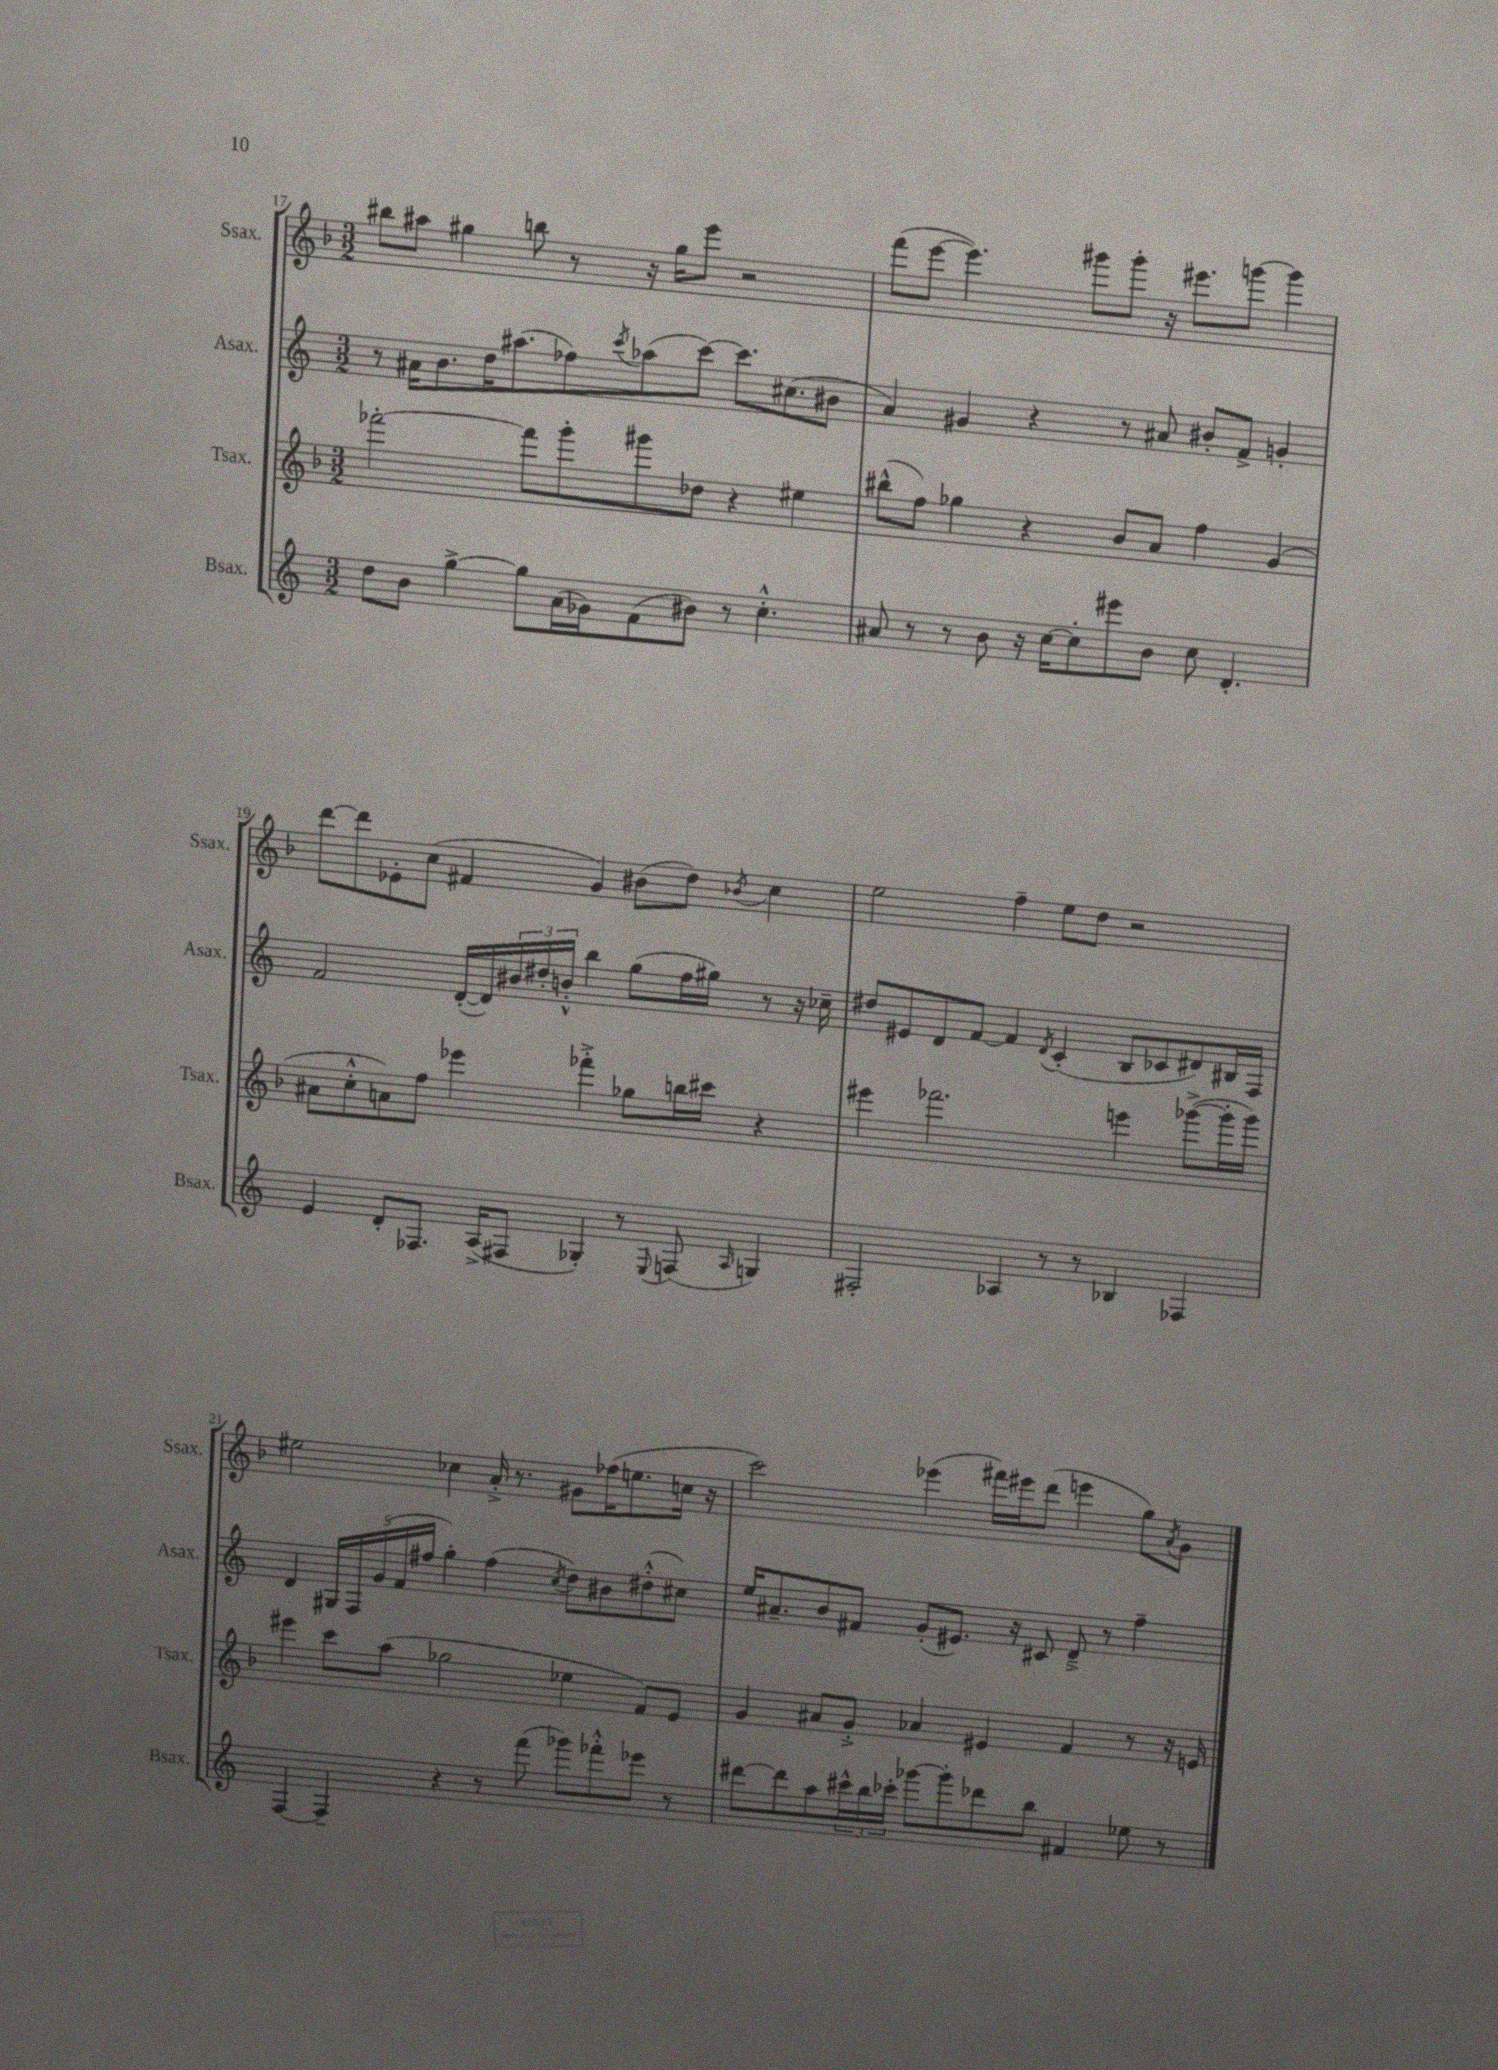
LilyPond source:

<<
\new StaffGroup <<
\new Staff = "s0" \with { instrumentName = "Ssax." shortInstrumentName = "Ssax." } {
    \clef treble \key f \major \numericTimeSignature \time 3/2
    bis''8 ais''8 gis''4 b''8 r8 r16 gis''16 e'''8 r2 |
    f'''8( e'''8~ e'''4.) gis'''8 gis'''8-. r16 eis'''8. g'''8~ g'''4 |
    d'''8~ d'''8 ees'8-. c''8( fis'4 g'4) bis'8( d''8) \acciaccatura { bes'8 } c''4 |
    e''2 f''4-- e''8 d''8 r2 |
    eis''2 ces''4 a'16-.-> r8. gis'8 fes''16( e''8. c''16 r16 |
    c'''2) ees'''4( fis'''16) eis'''16 d'''8( e'''4 g''8) \acciaccatura { a'8 } g'8 \bar "|." |
}
\new Staff = "s1" \with { instrumentName = "Asax." shortInstrumentName = "Asax." } {
    \clef treble \key c \major \numericTimeSignature \time 3/2
    r8 ais'16 b'8. d''16 ais''8.( fes''8) \acciaccatura { c'''8 } aes''8( c'''8~) c'''8. cis''8.( bis'8 |
    a'4) gis'4 r4 r8 ais'8 bis'8-. f'8-> g'4-. |
    f'2 d'16~-.( d'16) \tuplet 3/2 { bis'16 dis''16-. b'16-.-^ } b''4 g''8( f''16 gis''16) r8 r16 ces''16-- |
    dis''8 eis'8 d'8 f'8~ f'4 \acciaccatura { d'8 } c'4-.( b8 ces'8 dis'8) bis16 f16 |
    d'4 \tuplet 5/4 { gis16 f16 g'16( f'16 fis''16 } g''4-.) fis''4( \acciaccatura { c''8 } d''8) bis'8 dis''8-.-^( cis''8) |
    e''16 ais'8.-- b'8 fis'8 g'8-.( eis'8.) r16 cis'8 d'8---> r8 f''4-- \bar "|." |
}
\new Staff = "s2" \with { instrumentName = "Tsax." shortInstrumentName = "Tsax." } {
    \clef treble \key f \major \numericTimeSignature \time 3/2
    fes'''2~-. fes'''8 g'''8-. gis'''8 des''8 r4 eis''4 |
    bis''8-^( f''8) ges''4 r4 bes'8 a'8 f''4 g'4( |
    ais'8 c''8-.-^ a'8) f''8 ees'''4 fes'''4-.-> ges''8 b''16 cis'''16 r4 |
    eis'''4 fes'''2. e'''4 ges'''8~->( ges'''16-. ges'''16) |
    eis'''4 c'''8 a''8( ges''2 ees''4 f'8) e'8 |
    g'4 ais'8 g'8-.-> aes'4 eis'4 f'4 r8 r16 e'16 \bar "|." |
}
\new Staff = "s3" \with { instrumentName = "Bsax." shortInstrumentName = "Bsax." } {
    \clef treble \key c \major \numericTimeSignature \time 3/2
    d''8 b'8 g''4~-> g''8 a'16( ges'16) f'8( bis'8) r8 c''4.-.-^ |
    ais'8 r8 r8 b'8 r16 c''16~ c''8-. eis'''8 b'8 c''8 d'4.-. |
    e'4 d'8-. fes8. a16->( fis8 ges4-.) r8 \appoggiatura { e8 } f8( \grace { a16 } g4) |
    fis2-. aes4 r8 r8 bes4 fes4 |
    f4~ f4-- r4 r8 f'''8( ges'''8) fes'''8-.-^ ees'''8 r8 |
    dis'''8~ dis'''8 a''8 \tuplet 3/2 { cis'''16-^ b''16 ces'''16-. } ges'''8~ ges'''8-. des'''8 b''8 fis'4 ees''8 r8 \bar "|." |
}
>>
>>
\layout { \context { \Score currentBarNumber = #17 } }
